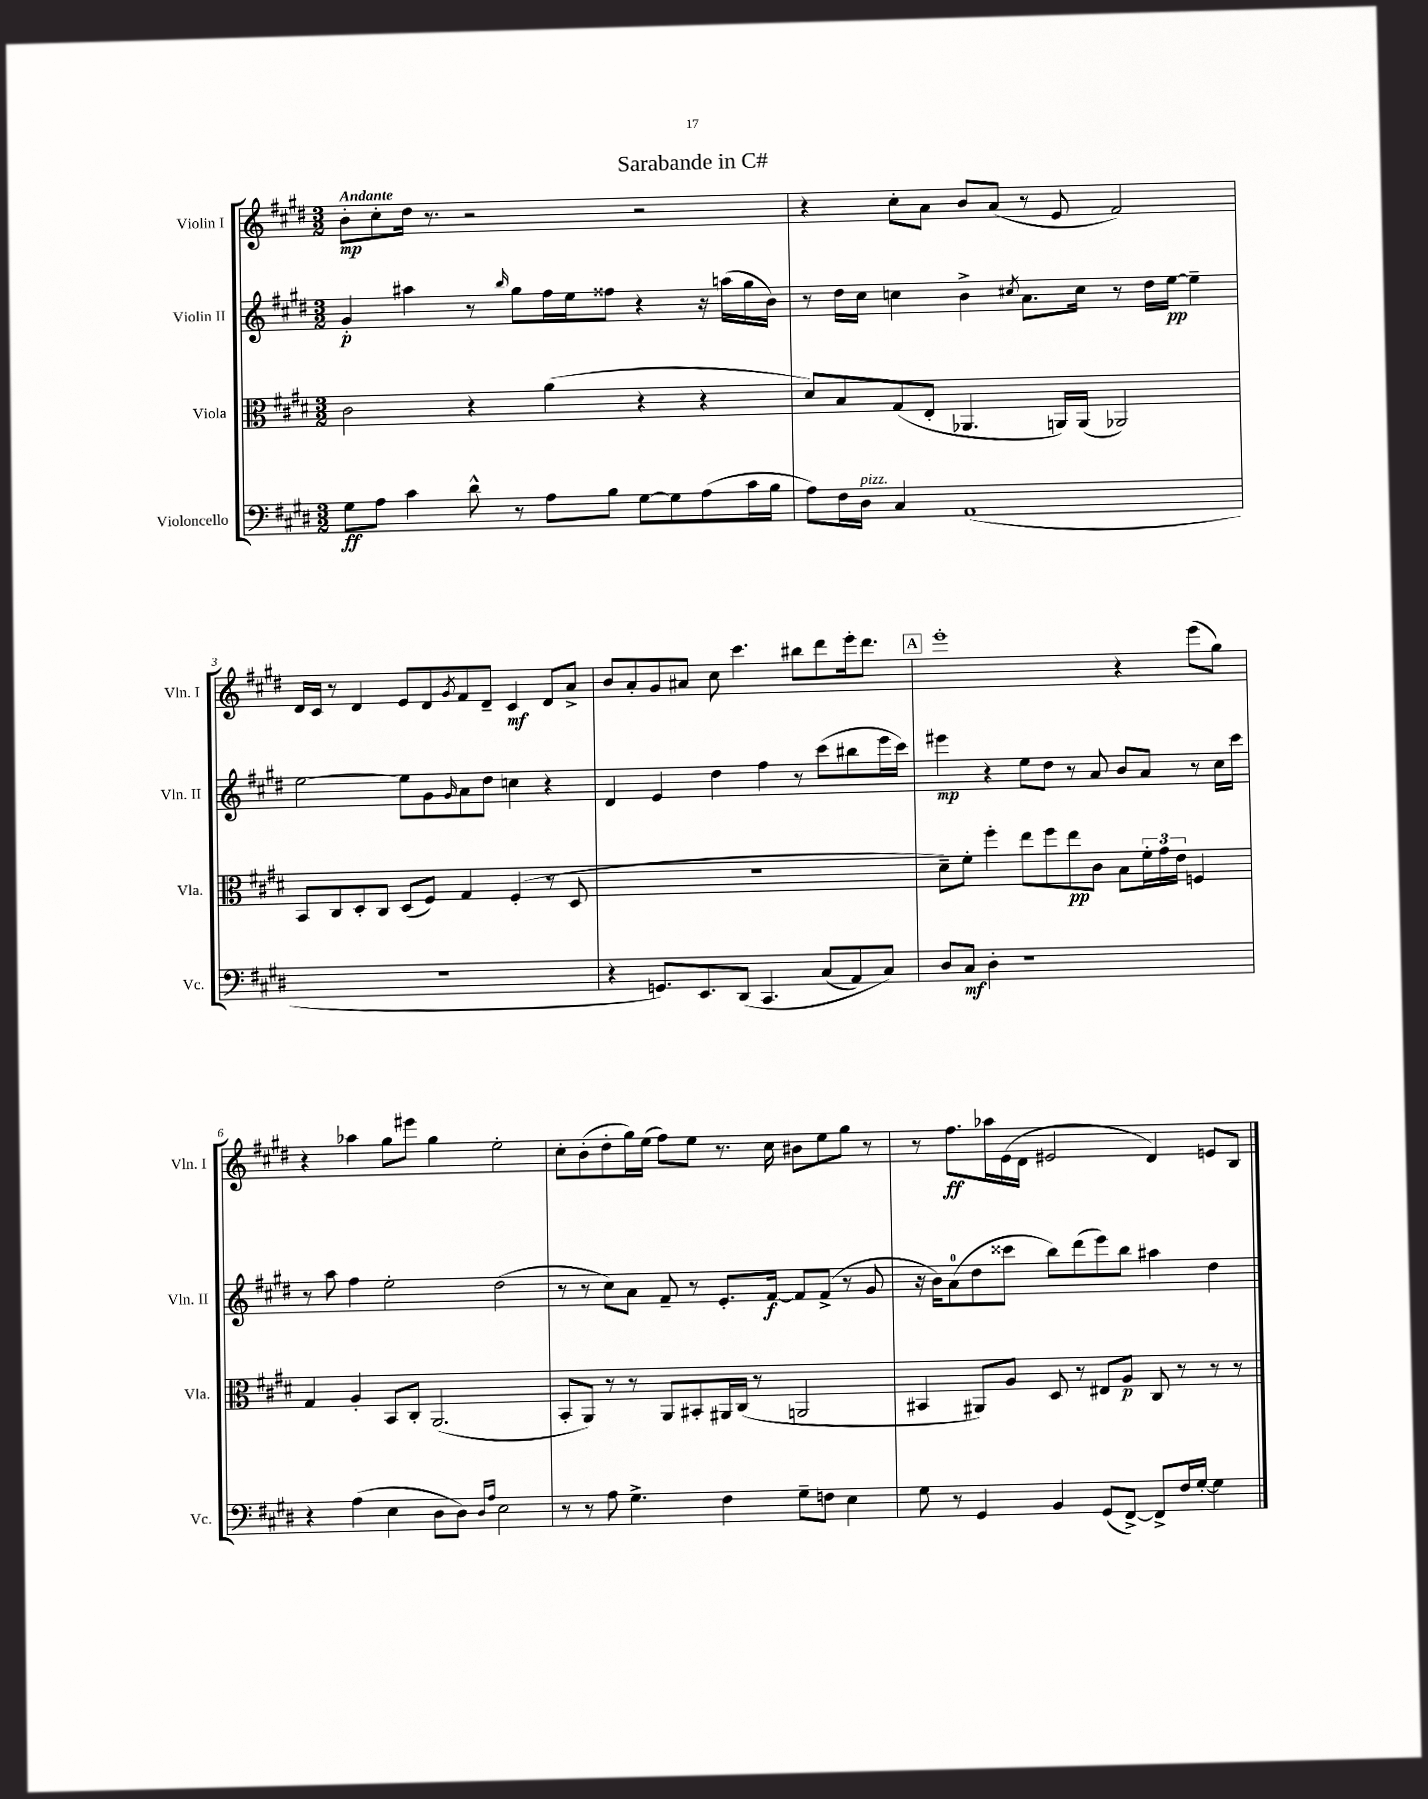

**kern	**dynam	**kern	**dynam	**kern	**dynam	**kern	**dynam
*part4	*part4	*part3	*part3	*part2	*part2	*part1	*part1
*staff4	*staff4	*staff3	*staff3	*staff2	*staff2	*staff1	*staff1
*I"Violoncello	*	*I"Viola	*	*I"Violin II	*	*I"Violin I	*
*I'Vc.	*	*I'Vla.	*	*I'Vln. II	*	*I'Vln. I	*
*clefF4	*	*clefC3	*	*clefG2	*	*clefG2	*
*k[f#c#g#d#]	*	*k[f#c#g#d#]	*	*k[f#c#g#d#]	*	*k[f#c#g#d#]	*
*M3/2	*	*M3/2	*	*M3/2	*	*M3/2	*
=1	=1	=1	=1	=1	=1	=1	=1
!	!	!	!	!	!	!LO:TX:a:B:t=Andante	!
8G#\L	ff	2c#\	.	4g#'/	p	8b'\L	mp
8A\J	.	.	.	.	.	8cc#'\	.
4c#\	.	.	.	4aa#X\	.	16dd#\Jk	.
.	.	.	.	.	.	8.r	.
8d#^^\	.	4r	.	8r	.	2r	.
.	.	.	.	16qqbb/	.	.	.
8r	.	.	.	8gg#\L	.	.	.
8A\L	.	(4a\	.	16ff#\L	.	.	.
.	.	.	.	16ee\J	.	.	.
8B\J	.	.	.	8ff##X\J	.	.	.
[8G#\L	.	4r	.	4r	.	2r	.
8G#\]	.	.	.	.	.	.	.
(8A\	.	4r	.	16r	.	.	.
.	.	.	.	(16aan\LL	.	.	.
16c#\L	.	.	.	16gg#\	.	.	.
16B\JJ	.	.	.	16b\JJ)	.	.	.
=2	=2	=2	=2	=2	=2	=2	=2
8A\L)	.	8d#/L)	.	8r	.	4r	.
16F#\L	.	8B/	.	16dd#\LL	.	.	.
!LO:TX:a:i:t=pizz.	!	!	!	!	!	!	!
16D#\JJ	.	.	.	16cc#\JJ	.	.	.
4C#/	.	(8G#/	.	4ccn\	.	8cc#'\L	.
.	.	8E'/J	.	.	.	8a\J	.
(1AA	.	4.AA-X/	.	4b^\	.	8b/L	.
.	.	.	.	.	.	(8a/J	.
.	.	.	.	8qcc#X/	.	.	.
.	.	.	.	8.a\L	.	8r	.
.	.	16AAn/LL)	.	.	.	8e/	.
.	.	(16AA/JJ	.	16cc#\Jk	.	.	.
.	.	2AA-X/)	.	8r	.	2f#/)	.
.	.	.	.	16dd#\LL	.	.	.
.	.	.	.	[16ee\JJ	pp	.	.
.	.	.	.	4ee~\]	.	.	.
!!LO:LB:g=z
=3	=3	=3	=3	=3	=3	=3	=3
1.r	.	8BB/L	.	[2ee\	.	16d#/LL	.
.	.	.	.	.	.	16c#/JJ	.
.	.	8C#/	.	.	.	8r	.
.	.	8D#'/	.	.	.	4d#/	.
.	.	8C#/J	.	.	.	.	.
.	.	(8D#/L	.	8ee\L]	.	8e/L	.
.	.	8F#/J)	.	8g#\	.	8d#/	.
.	.	.	.	16qqg#/	.	8qg#/	.
.	.	4G#/	.	8a\	.	8f#/	.
.	.	.	.	8dd#\J	.	8d#~/J	.
.	.	(4F#'/	.	4ccn\	.	4c#/	mf
.	.	8r	.	4r	.	8d#/L	.
.	.	8D#/	.	.	.	8a^/J	.
=4	=4	=4	=4	=4	=4	=4	=4
4r	.	1.r	.	4d#/	.	8b/L	.
.	.	.	.	.	.	8a'/	.
8.GGn/L)	.	.	.	4e/	.	8g#/	.
.	.	.	.	.	.	8a#X/J	.
8.EE/	.	.	.	.	.	.	.
.	.	.	.	4dd#\	.	8cc#\	.
(8DD#/J	.	.	.	.	.	4.ccc#\	.
4.CC#/	.	.	.	4ff#\	.	.	.
.	.	.	.	8r	.	8bb#X\L	.
(8C#/L	.	.	.	(8ccc#\L	.	8ddd#\	.
8AA/)	.	.	.	8bb#X\	.	16eee'\k	.
.	.	.	.	.	.	8.ddd#\J	.
8C#/J)	.	.	.	16eee\L	.	.	.
.	.	.	.	16ccc#\JJ)	.	.	.
!!LO:REH:place=s1:t=A
=5	=5	=5	=5	=5	=5	=5	=5
8D#/L	.	8d#~\L)	.	4eee#X\	mp	1eee'	.
8C#/J	mf	8f#'\J	.	.	.	.	.
4D#'\	.	4ff#'\	.	4r	.	.	.
1r	.	8ee\L	.	8ee\L	.	.	.
.	.	8ff#\	.	8dd#\J	.	.	.
.	.	8ee\	pp	8r	.	.	.
.	.	8c#\J	.	8a/	.	.	.
.	.	8B\L	.	8b/L	.	4r	.
.	.	24f#'\L	.	8a/J	.	.	.
.	.	24g#\	.	.	.	.	.
.	.	24e\JJ	.	.	.	.	.
.	.	4Fn/	.	8r	.	(8eee\L	.
.	.	.	.	16cc#\LL	.	8gg#\J)	.
.	.	.	.	16ccc#\JJ	.	.	.
!!LO:LB:g=z
=6	=6	=6	=6	=6	=6	=6	=6
4r	.	4G#/	.	8r	.	4r	.
.	.	.	.	8aa\	.	.	.
(4A\	.	4A'/	.	4ff#\	.	4aa-X\	.
4E\	.	8BB/L	.	2ee'\	.	8gg#\L	.
.	.	8C#'/J	.	.	.	8eee#X\J	.
8D#\L	.	(2.AA/	.	.	.	4gg#\	.
8D#\J)	.	.	.	.	.	.	.
16qqD#/LL	.	.	.	.	.	.	.
16qqA/JJ	.	.	.	.	.	.	.
2E\	.	.	.	(2dd#\	.	2ee'\	.
=7	=7	=7	=7	=7	=7	=7	=7
8r	.	8BB'/L	.	8r	.	8cc#'\L	.
8r	.	8AA/J)	.	8r	.	(8b'\	.
8A\	.	8r	.	8cc#\L)	.	8dd#'\	.
4.G#^\	.	8r	.	8a\J	.	16gg#\L)	.
.	.	.	.	.	.	(16ee\JJ	.
.	.	8AA/L	.	8f#~/	.	8ff#\L)	.
.	.	8BB#X'/	.	8r	.	8ee\J	.
4F#\	.	16AA#X/L	.	8.e'/L	.	8.r	.
.	.	(16C#/JJ	.	.	.	.	.
.	.	8r	.	.	.	.	.
.	.	.	.	[16f#/Jk	f	16cc#\	.
8G#~\L	.	2AAn/	.	8f#/L]	.	8b#X\L	.
8Fn\J	.	.	.	(8f#^/J	.	8ee\	.
4E\	.	.	.	8r	.	8gg#\J	.
.	.	.	.	8g#/	.	8r	.
=8	=8	=8	=8	=8	=8	=8	=8
8G#\	.	4BB#X/	.	16r	.	8r	.
.	.	.	.	16b\KL)	.	.	.
8r	.	.	.	(8a\	.	8.ff#\L	ff
4GG#/	.	8AA#X/L)	.	8dd#\	.	.	.
.	.	.	.	.	.	16aa-X\L	.
.	.	8A/J	.	8ccc##X\J	.	(16e\	.
.	.	.	.	.	.	16d#\JJ	.
4BB/	.	8D#/	.	8bb\L)	.	2e#X/	.
.	.	8r	.	(8ddd#\	.	.	.
(8GG#/L	.	8E#X/L	.	8eee\)	.	.	.
[8FF#^/J)	.	8A/J	p	8bb\J	.	.	.
8FF#^/L]	.	8C#/	.	4aa#X\	.	4d#/)	.
16F#/L	.	8r	.	.	.	.	.
[16G#'/JJ	.	.	.	.	.	.	.
4G#\]	.	8r	.	4dd#\	.	8en/L	.
.	.	8r	.	.	.	8B/J	.
==	==	==	==	==	==	==	==
*-	*-	*-	*-	*-	*-	*-	*-
